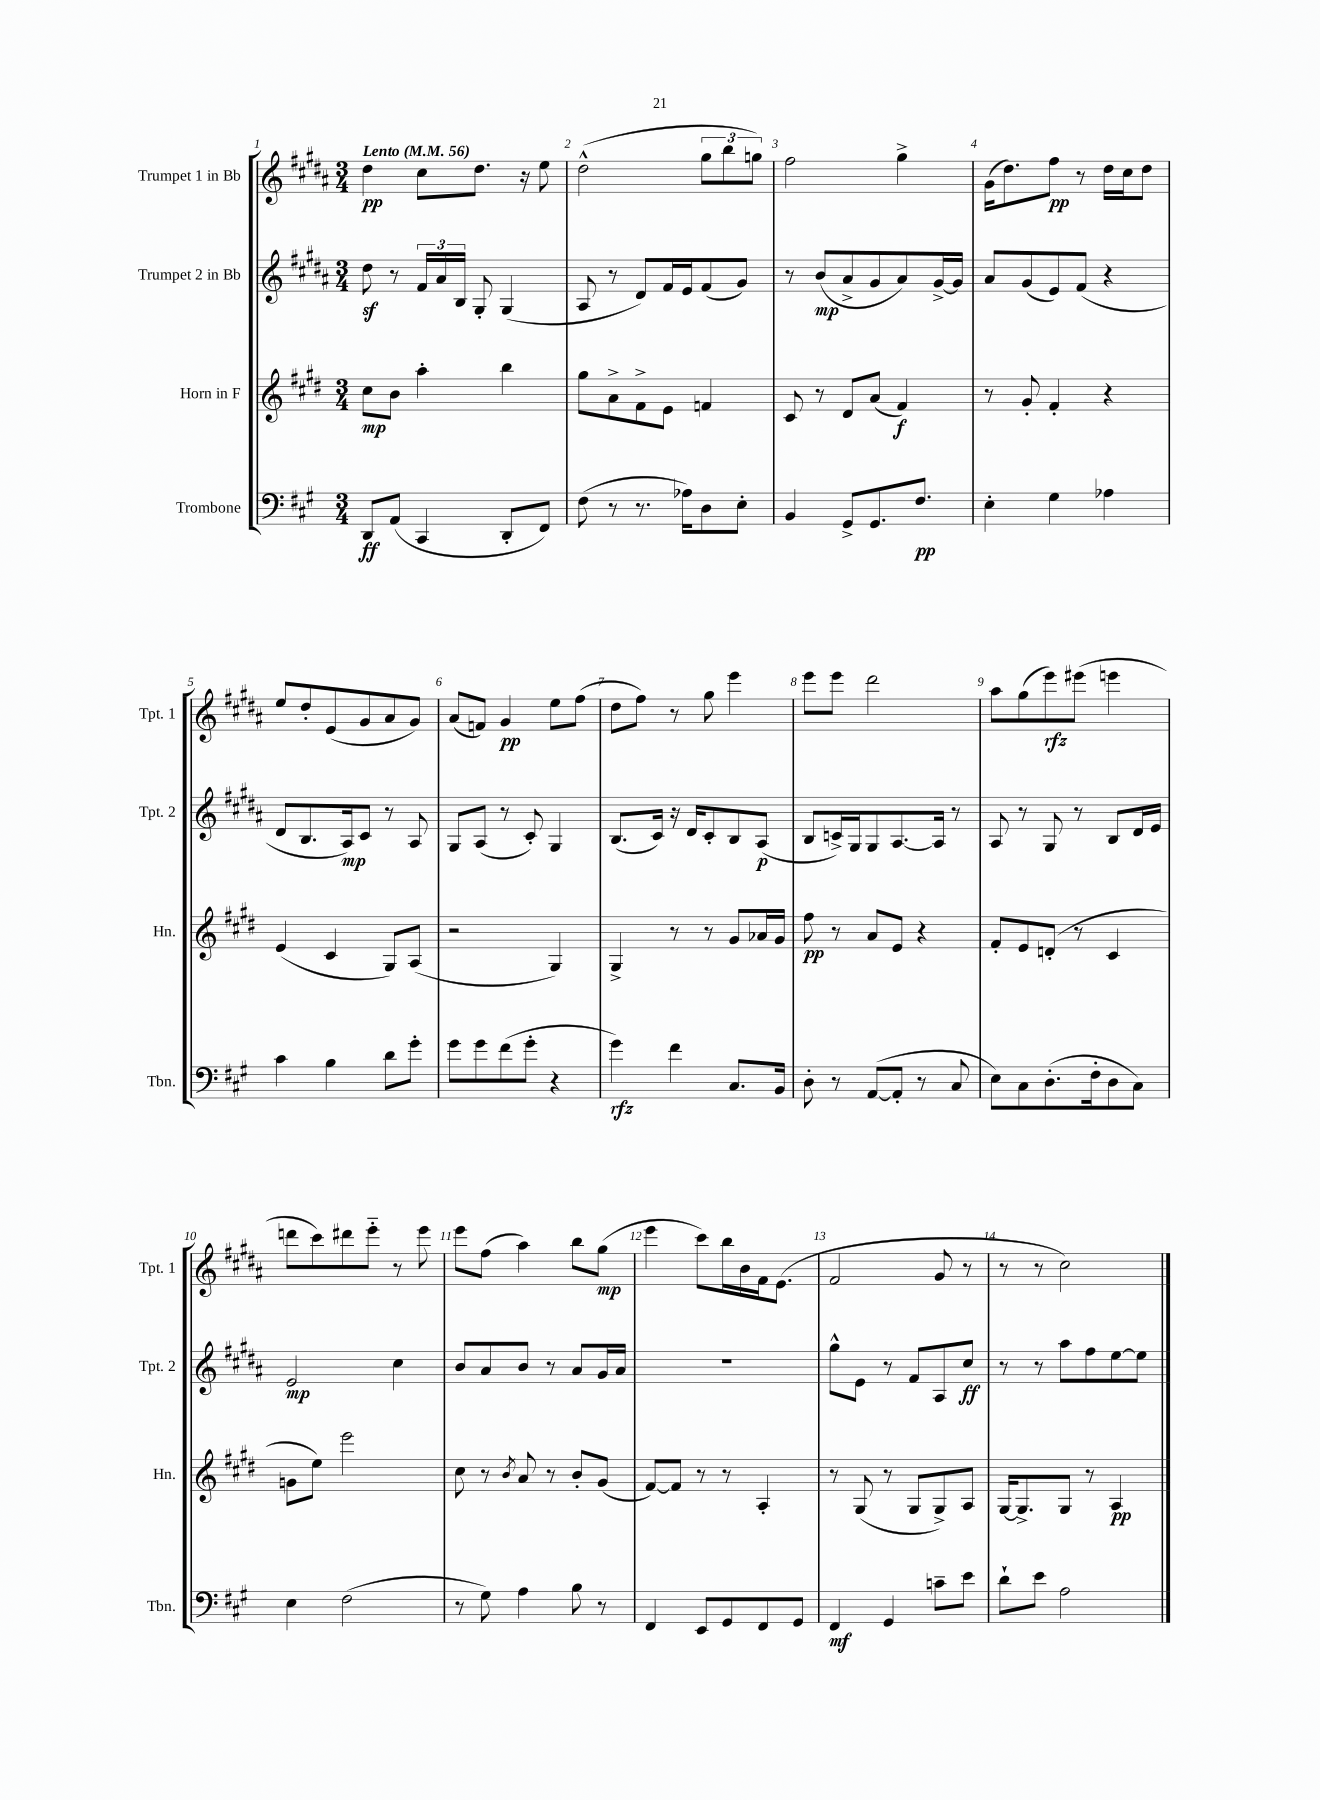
<<
\new StaffGroup <<
\new Staff = "s0" \with { instrumentName = "Trumpet 1 in Bb" shortInstrumentName = "Tpt. 1" } {
    \clef treble \key b \major \numericTimeSignature \time 3/4 \tempo "Lento" 4 = 56
    \autoBeamOff dis''4\pp cis''8[ dis''8.] r16 e''8 |
    dis''2-^( \tuplet 3/2 { gis''8[ b''8 g''8]) } |
    fis''2 gis''4-> |
    gis'16[( dis''8.) fis''8]\pp r8 dis''16[ cis''16 dis''8] |
    e''8[ dis''8-. e'8( gis'8 ais'8 gis'8]) |
    ais'8[( f'8]) gis'4\pp e''8[ fis''8]( |
    dis''8[ fis''8]) r8 gis''8 e'''4 |
    e'''8[ e'''8] dis'''2 |
    ais''8[ gis''8( e'''8\rfz) eis'''8]( e'''4 |
    d'''8[ cis'''8) dis'''8 e'''8]-_ r8 e'''8 |
    e'''8[ fis''8]( ais''4) b''8[ gis''8]\mp( |
    e'''4 cis'''8[) b''16 b'16 fis'16 e'8.]( |
    fis'2 gis'8 r8 |
    r8 r8 cis''2) \bar "|." |
}
\new Staff = "s1" \with { instrumentName = "Trumpet 2 in Bb" shortInstrumentName = "Tpt. 2" } {
    \clef treble \key b \major \numericTimeSignature \time 3/4
    \autoBeamOff dis''8\sf r8 \tuplet 3/2 { fis'16[ ais'16 b16] } gis8-. gis4( |
    ais8 r8 dis'8[) fis'16 e'16 fis'8( gis'8]) |
    r8 b'8[\mp( ais'8-> gis'8 ais'8) gis'16~-> gis'16] |
    ais'8[ gis'8( e'8) fis'8]( r4 |
    dis'8[ b8. ais16\mp) cis'8] r8 ais8 |
    gis8[ ais8]( r8 cis'8-.) gis4 |
    b8.[( cis'16]) r16 dis'16[ cis'8-. b8 ais8]\p( |
    b8[ c'16->) gis16 gis8 ais8.~ ais16] r8 |
    ais8 r8 gis8 r8 b8[ dis'16 e'16] |
    e'2\mp cis''4 |
    b'8[ ais'8 b'8] r8 ais'8[ gis'16 ais'16] |
    R2. |
    gis''8[-^ e'8] r8 fis'8[ ais8 cis''8]\ff |
    r8 r8 ais''8[ fis''8 e''8~ e''8] \bar "|." |
}
\new Staff = "s2" \with { instrumentName = "Horn in F" shortInstrumentName = "Hn." } {
    \clef treble \key e \major \numericTimeSignature \time 3/4
    \autoBeamOff cis''8[\mp b'8] a''4-. b''4 |
    gis''8[ a'8-> fis'8-> e'8] f'4 |
    cis'8 r8 dis'8[ a'8]( fis'4\f) |
    r8 gis'8-. fis'4-. r4 |
    e'4( cis'4 gis8[) a8]( |
    r2 gis4) |
    gis4-> r8 r8 gis'8[ aes'16 gis'16] |
    fis''8\pp r8 a'8[ e'8] r4 |
    fis'8[-. e'8 d'8]-.( r8 cis'4 |
    g'8[ e''8]) e'''2 |
    cis''8 r8 \acciaccatura { b'8 } a'8 r8 b'8[-. gis'8]( |
    fis'8[~) fis'8] r8 r8 a4-. |
    r8 gis8( r8 gis8[ gis8->) a8] |
    gis16[~ gis8.-> gis8] r8 a4\pp \bar "|." |
}
\new Staff = "s3" \with { instrumentName = "Trombone" shortInstrumentName = "Tbn." } {
    \clef bass \key a \major \numericTimeSignature \time 3/4
    \autoBeamOff d,8[\ff a,8]( cis,4 d,8[-. fis,8]) |
    fis8( r8 r8. aes16[) d8 e8]-. |
    b,4 gis,8[-> gis,8. fis8.]\pp |
    e4-. gis4 aes4 |
    cis'4 b4 d'8[ gis'8]-. |
    gis'8[ gis'8 fis'8( gis'8]-. r4 |
    gis'4\rfz) fis'4 cis8.[ b,16] |
    d8-. r8 a,8[~( a,8]-. r8 cis8 |
    e8[) cis8 d8.-.( fis16-. d8 cis8]) |
    e4 fis2( |
    r8 gis8) a4 b8 r8 |
    fis,4 e,8[ gis,8 fis,8 gis,8] |
    fis,4\mf gis,4 c'8[-- e'8] |
    d'8[-! e'8] a2 \bar "|." |
}
>>
>>
\layout { \context { \Score \override BarNumber.break-visibility = ##(#f #t #t) barNumberVisibility = #all-bar-numbers-visible } }
